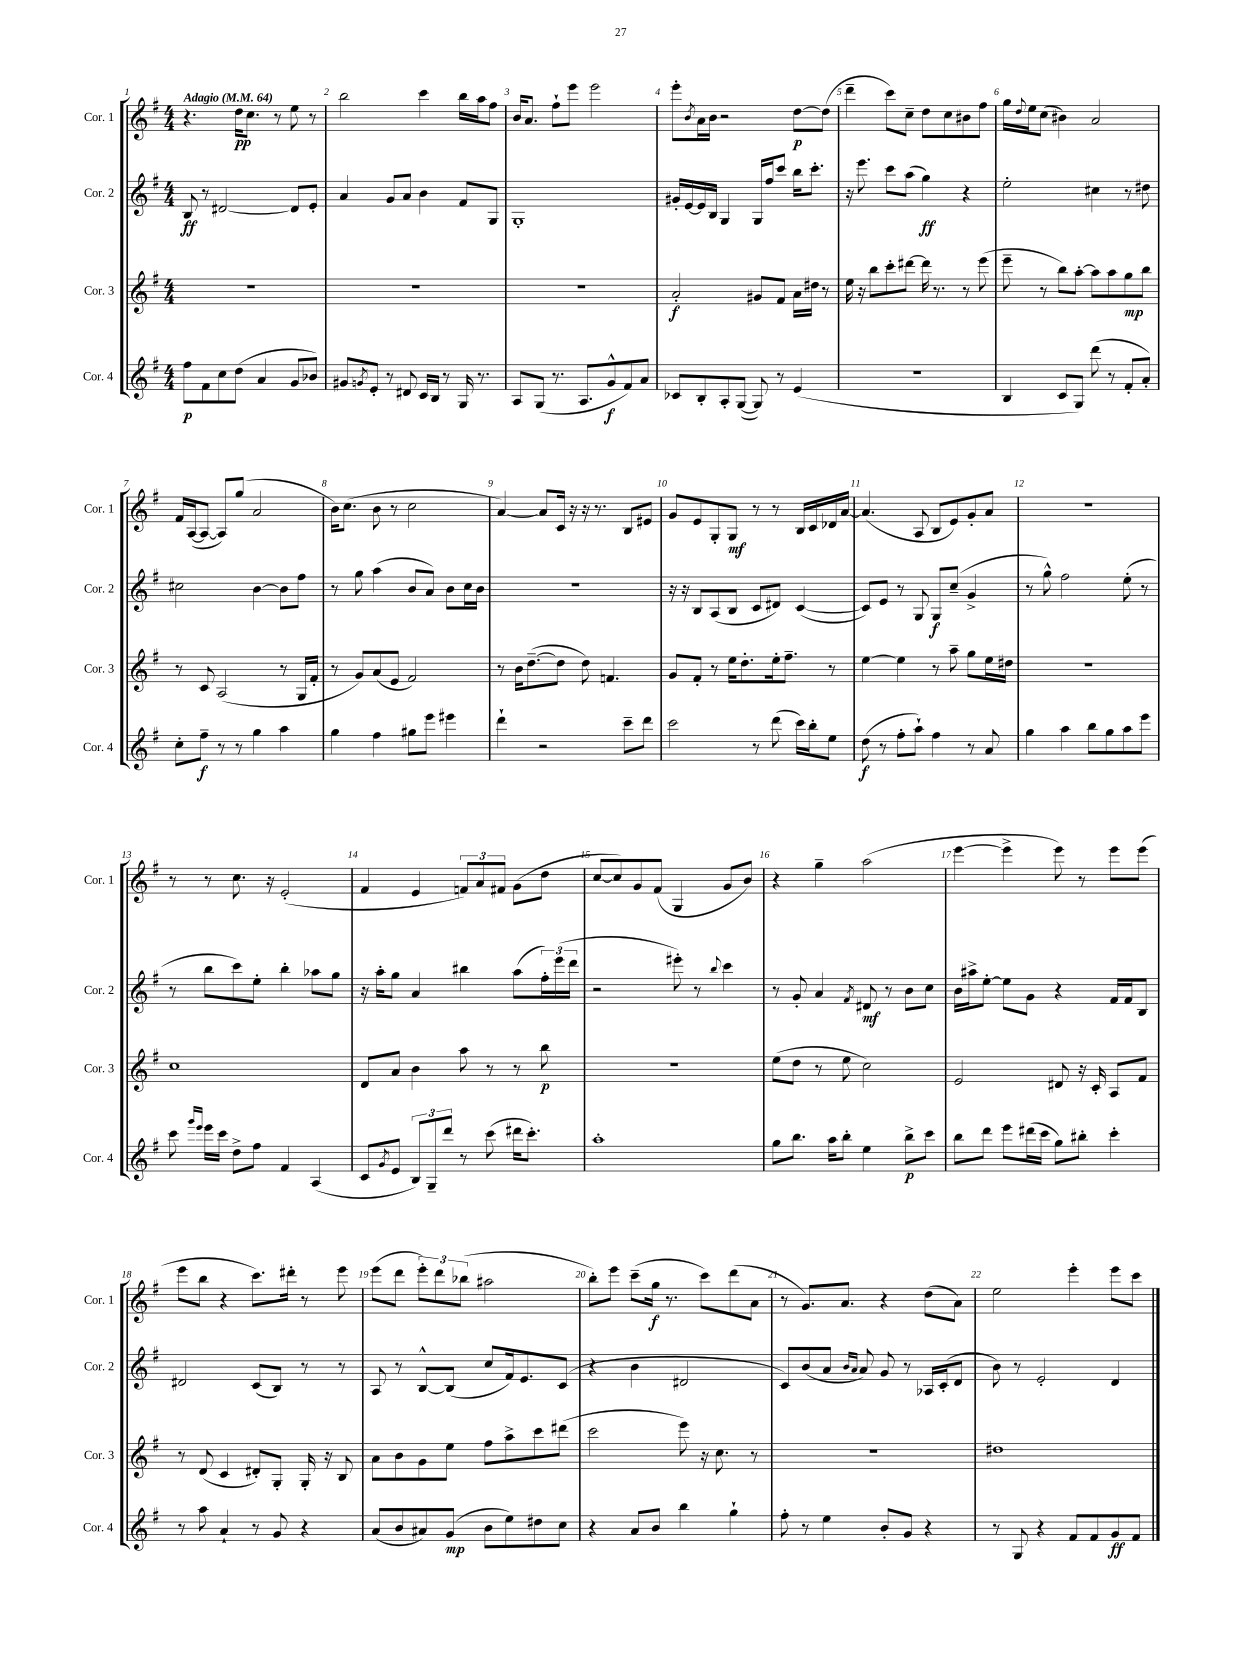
<<
\new StaffGroup <<
\new Staff = "s0" \with { instrumentName = "Cor. 1" shortInstrumentName = "Cor. 1" } {
    \clef treble \key g \major \numericTimeSignature \time 4/4 \tempo "Adagio" 4 = 64
    r4. d''16\pp c''8. r8 e''8 r8 |
    b''2 c'''4 b''16 a''16 fis''8 |
    b'16 a'8. fis''8-! e'''8 e'''2 |
    e'''8-. \acciaccatura { b'8 } a'16 b'16 r2 d''8~\p d''8( |
    d'''4-- c'''8) c''8-- d''8 c''8 bis'8 fis''8 |
    g''16 \appoggiatura { d''8 } e''16 c''8( bis'4) a'2 |
    fis'16 a16~( a8~ a8) g''8( a'2 |
    b'16) c''8.( b'8 r8 c''2 |
    a'4~) a'8 c'16 r16 r16 r8. b8 eis'8 |
    g'8 e'8 g8-. g8\mf r8 r8 b16 c'16 des'16 a'16~ |
    a'4.( a8 b8 e'8) g'8-. a'8 |
    r1 |
    r8 r8 c''8. r16 e'2-.( |
    fis'4 e'4 \tuplet 3/2 { f'8) a'8 fis'8 } g'8( d''8 |
    c''8~ c''8) g'8 fis'8( g4 g'8 b'8) |
    r4 g''4-- a''2( |
    e'''4~ e'''4-> e'''8) r8 e'''8 e'''8( |
    e'''8 b''8 r4 c'''8.) dis'''16-. r8 e'''8 |
    e'''8( d'''8 \tuplet 3/2 { e'''8-.) d'''8 bes''8( } ais''2 |
    b''8-.) e'''8 c'''8--( g''16\f r8. c'''8) d'''8( a'8 |
    r8 g'8.) a'8. r4 d''8( a'8) |
    e''2 e'''4-. e'''8 c'''8 \bar "|." |
}
\new Staff = "s1" \with { instrumentName = "Cor. 2" shortInstrumentName = "Cor. 2" } {
    \clef treble \key g \major \numericTimeSignature \time 4/4
    b8\ff r8 dis'2~ dis'8 e'8-. |
    a'4 g'8 a'8 b'4 fis'8 g8 |
    g1-. |
    gis'16-. e'16~ e'16 b16 g4 g16 fis''16 c'''8 b''16 c'''8.-. |
    r16 e'''8. c'''8 a''8( g''4\ff) r4 |
    e''2-. cis''4 r8 dis''8 |
    cis''2 b'4~ b'8 fis''8 |
    r8 g''8 a''4( b'8 a'8) b'8 c''16 b'16 |
    r1 |
    r16 r16 b8 a8( b8 c'8 dis'8) c'4~( |
    c'8) e'8 r8 g8 g8\f c''8--( g'4-> |
    r8 g''8-^) fis''2 e''8-.( r8 |
    r8 b''8 c'''8) e''8-. b''4-. aes''8 g''8 |
    r16 a''16-. g''8 a'4 bis''4 a''8( \tuplet 3/2 { fis''16-.) e'''16( d'''16 } |
    r2 eis'''8-.) r8 \appoggiatura { b''8 } c'''4 |
    r8 g'8-. a'4 \acciaccatura { fis'8 } dis'8\mf r8 b'8 c''8 |
    b'16 ais''16-> e''8~-. e''8 g'8 r4 fis'16 fis'16 b8 |
    dis'2 c'8( b8) r8 r8 |
    a8 r8 b8~-^ b8( c''8 fis'16) e'8. c'8( |
    r4 b'4 dis'2 |
    c'8) b'8( a'8 \grace { b'16 a'16 } a'8) g'8 r8 aes16 c'16-.( d'8 |
    b'8) r8 e'2-. d'4 \bar "|." |
}
\new Staff = "s2" \with { instrumentName = "Cor. 3" shortInstrumentName = "Cor. 3" } {
    \clef treble \key g \major \numericTimeSignature \time 4/4
    R1 |
    R1 |
    R1 |
    a'2-.\f gis'8 fis'8 a'16 dis''16 r8 |
    e''16 r16 b''8 c'''8-. dis'''8~ dis'''16 r8. r8 e'''8( |
    e'''8-- r8 b''8) a''8~-. a''8 a''8 g''8\mp b''8 |
    r8 c'8 a2( r8 g16 fis'16-. |
    r8 g'8) a'8( e'8 fis'2) |
    r8 b'16 d''8.~--( d''8 d''8) f'4. |
    g'8 fis'8-. r8 e''16 d''8.-. e''16-. fis''8.-- r8 |
    e''4~ e''4 r8 a''8-- g''8 e''16 dis''16 |
    r1 |
    c''1 |
    d'8 a'8 b'4 a''8 r8 r8 b''8\p |
    R1 |
    e''8( d''8 r8 e''8 c''2) |
    e'2 dis'8 r16 c'16-. a8 fis'8 |
    r8 d'8( c'4 dis'8-.) g8-. g16-. r16 b8 |
    a'8 b'8 g'8 e''8 fis''8 a''8-> c'''8 dis'''8( |
    c'''2 e'''8) r16 c''8. r8 |
    R1 |
    dis''1 \bar "|." |
}
\new Staff = "s3" \with { instrumentName = "Cor. 4" shortInstrumentName = "Cor. 4" } {
    \clef treble \key g \major \numericTimeSignature \time 4/4
    fis''8\p fis'8 c''8 d''8( a'4 g'8 bes'8) |
    gis'8 \acciaccatura { g'8 } e'8-. r8 dis'8 c'16 b16 r8 g16 r8. |
    a8 g8( r8. a8. g'8-^\f fis'8) a'8 |
    ces'8 b8-. a8-. g8~( g8) r8 e'4( |
    R1 |
    b4 c'8 g8) d'''8( r8 fis'8-. a'8-.) |
    c''8-. fis''8--\f r8 r8 g''4 a''4 |
    g''4 fis''4 gis''8 e'''8 eis'''4 |
    d'''4-! r2 c'''8-- d'''8 |
    c'''2 r8 d'''8( c'''16) b''16-. e''8 |
    d''8\f( r8 fis''8-. a''8-!) fis''4 r8 a'8 |
    g''4 a''4 b''8 g''8 a''8 e'''8 |
    c'''8 \grace { g'''16 e'''16 } e'''16 c'''16 d''8-> fis''8 fis'4 a4( |
    c'8 \acciaccatura { g'8 } e'8 \tuplet 3/2 { b8) g8-- d'''8 } r8 c'''8( dis'''16 c'''8.-.) |
    a''1-. |
    g''8 b''8. a''16 b''8-. e''4 b''8->\p c'''8 |
    b''8 d'''8 e'''8 dis'''16( c'''16 g''8) bis''8-. c'''4-. |
    r8 a''8 a'4-! r8 g'8 r4 |
    a'8( b'8 ais'8) g'8\mp( b'8 e''8) dis''8 c''8 |
    r4 a'8 b'8 b''4 g''4-! |
    fis''8-. r8 e''4 b'8-. g'8 r4 |
    r8 g8 r4 fis'8 fis'8 g'8\ff fis'8 \bar "|." |
}
>>
>>
\layout { \context { \Score \override BarNumber.break-visibility = ##(#f #t #t) barNumberVisibility = #all-bar-numbers-visible } }
